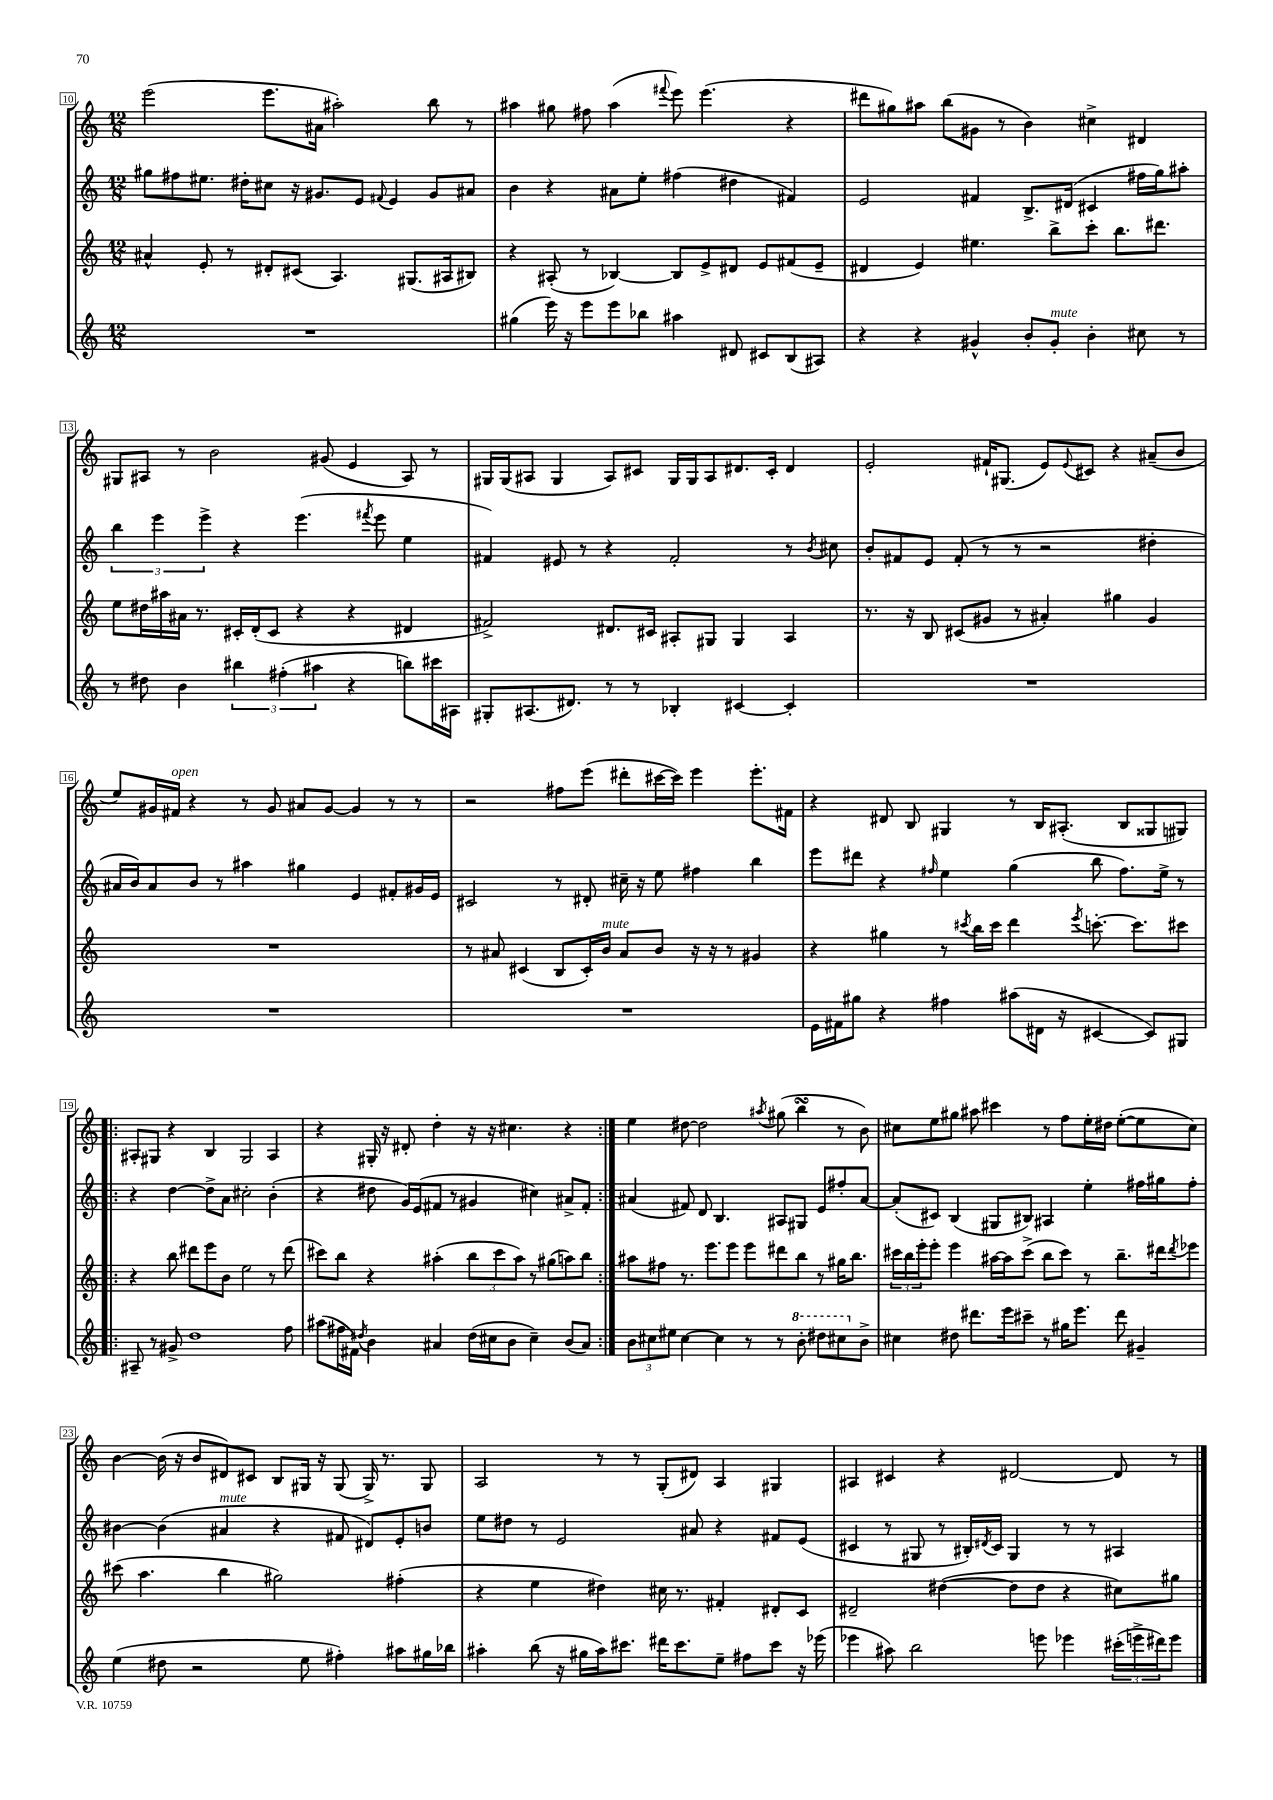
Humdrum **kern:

**kern	**kern	**kern	**kern
*part4	*part3	*part2	*part1
*staff4	*staff3	*staff2	*staff1
*clefG2	*clefG2	*clefG2	*clefG2
*k[]	*k[]	*k[]	*k[]
*M12/8	*M12/8	*M12/8	*M12/8
=10	=10	=10	=10
1.r	4a#X^^/	8gg#X\L	(2eee\
.	.	8ff#X\	.
.	8e'/	8.ee#X\J	.
.	8r	.	.
.	.	16dd#X'\KL	.
.	8d#X'/L	8cc#X\J	8.eee\L
.	(8c#X/J	16r	.
.	.	8.g#X/L	16a#X\Jk
.	4.A/)	.	2aa#X'\)
.	.	8e/J	.
.	.	8qqf#X/	.
.	.	4e/	.
.	(8.G#X/L	.	.
.	.	8g#/L	8bb\
.	16A#X/k	.	.
.	8B#X/J)	8a#X/J	8r
=11	=11	=11	=11
(4gg#X\	4r	4b\	4aa#X\
16eee\)	(8A#X'/	4r	8gg#X\
16r	.	.	.
8eee\L	8r	.	8ff#X\
8eee\	[4B-X/)	8a#X\L	(4aa#\
8bb-X\J	.	8ee'\J	.
.	.	.	8qqfff#X/
4aa#X\	8B-/L]	(4ff#X\	8eee\)
.	8e^/	.	(4.eee\
8d#X/	8d#X/J	4dd#X\	.
8c#X/L	8e/L	.	.
(8B/	(8f#X/	4f#X/)	4r
8A#X/J)	8e~/J	.	.
=12	=12	=12	=12
4r	4d#X/	2e/	8ddd#X\L
.	.	.	8gg#X\)
4r	4e/)	.	8aa#X\J
.	.	.	(8bb\L
4g#X^^/	4.ee#X\	4f#X/	8g#X\J
.	.	.	8r
8b'/L	.	8.B^/L	4b\)
!LO:TX:a:i:t=mute	!	!	!
8g#'/J	8bb^\L	.	.
.	.	(16d#X/Jk	.
4b'\	8ccc'\J	4c#X/	4cc#X^\
.	8.bb\L	.	.
8cc#X\	.	16ff#X\LL	4d#X/
.	8.ddd#X\J	16gg\J)	.
8r	.	8aa#X'\J	.
!!LO:LB:g=z
=13	=13	=13	=13
8r	8ee\L	6bb\	8G#X/L
8dd#X\	16dd#X\L	.	8A#X/J
.	.	6eee\	.
.	16aa#X\	.	.
4b\	16a#X\JJ	.	8r
.	8.r	.	.
.	.	6eee^\	.
.	.	.	2b\
6bb#X\	16c#X'/LL	4r	.
.	(16d'/J	.	.
.	8c#/J	.	.
(6ff#X'\	.	.	.
.	4r	(4.eee\	.
6aa#X\	.	.	.
.	.	.	(8g#X/
4r	4r	.	4e/
.	.	8qfff#X/	.
.	.	8eee\	.
8bbn\L)	4d#X/	4ee\	8A#/)
16ccc#X\L	.	.	8r
16A#X\JJ	.	.	.
=14	=14	=14	=14
8G#X'/L	2f#X^/)	4f#X/)	16G#X/LL
.	.	.	(16G#/J
(8.A#X/	.	.	8A#X/J
.	.	8e#X/	4G#/
8.d#X/J)	.	.	.
.	.	8r	.
8r	8.d#X/L	4r	8A#/L)
8r	.	.	8c#X/J
.	16c#X/Jk	.	.
4B-X'/	8A#X'/L	2f#'/	16G#/LL
.	.	.	16G#/J
.	8G#X/J	.	8A#/
[4c#X/	4G#/	.	8.d#X/
.	.	.	16c#'/Jk
4c#'/]	4A#/	8r	4d#/
.	.	8qb/	.
.	.	8cc#X\	.
=15	=15	=15	=15
1.r	8.r	8b'/L	2e'/
.	.	8f#X/	.
.	16r	.	.
.	8B/	8e/J	.
.	(8c#X/L	(8f#'/	.
.	8g#X/J	8r	16f#X`/KL
.	.	.	(8.G#X/J
.	8r	8r	.
.	4a#X'/)	2r	8e/L)
.	.	.	8qqe/
.	.	.	8c#X/J
.	4gg#X\	.	4r
.	4g#/	4dd#X'\	(8a#X~/L
.	.	.	8b/J
!!LO:LB:g=z
=16	=16	=16	=16
1.r	1.r	16a#X/LL	8ee/L)
.	.	16b/J)	.
.	.	8a#/	16g#X/L
!	!	!	!LO:TX:a:i:t=open
.	.	.	16f#X/JJ
.	.	8b/J	4r
.	.	8r	.
.	.	4aa#X\	8r
.	.	.	8g#/
.	.	4gg#X\	8a#X/L
.	.	.	[8g#/J
.	.	4e/	4g#/]
.	.	8f#X'/L	8r
.	.	16g#X/L	8r
.	.	16e/JJ	.
=17	=17	=17	=17
1.r	8r	2c#X/	2r
.	8a#X/	.	.
.	(4c#X/	.	.
.	8B/L	8r	8ff#X\L
.	16c#'/L)	8d#X'/	(8eee\J
!	!LO:TX:a:i:t=mute	!	!
.	16b/JJ	.	.
.	8a#/L	16cc#X~\	8ddd#X'\L
.	.	16r	.
.	8b/J	8ee\	[16ccc#X\L
.	.	.	16ccc#\JJ])
.	16r	4ff#X\	4eee\
.	16r	.	.
.	8r	.	.
.	4g#X/	4bb\	8.eee'\L
.	.	.	16f#X\Jk
=18	=18	=18	=18
16e\LL	4r	8eee\L	4r
16f#X\J	.	.	.
8gg#X\J	.	8ddd#X\J	.
4r	4gg#X\	4r	8d#X/
.	.	.	8B/
.	.	16qqff#X/	.
4ff#X\	8r	4ee\	4G#X/
.	8qccc#X/	.	.
.	16bb\LL	.	.
.	16ccc#\JJ	.	.
(8aa#X\L	4ddd\	(4gg\	8r
16d#X\Jk	.	.	16B/KL
16r	.	.	(8.A#X'/J
.	8qeee/	.	.
[4c#X/	[8.cccn'\	8bb\	.
.	.	8.ff#\L)	8B/L
.	8.ccc\L]	.	.
8c#/L])	.	.	8G##X/
.	.	16ee^\Jk	.
8G#X/J	8ccc#X\J	8r	8G#X/J)
!!LO:LB:g=z
=19!|:	=19!|:	=19!|:	=19!|:
8A#X~/	4r	4r	8A#X'/L
8r	.	.	8G#X/J
8g#X^/	8bb\	[4dd\	4r
1dd	8ddd#X\L	.	.
.	8eee\	8dd^\L]	4B/
.	8b\J	8a\J	.
.	2ee\	2cc#X'\	2G#/
.	8r	(4b'\	4A#/
8ff\	(8ddd#\	.	.
=20	=20	=20	=20
(8aa#X\L	8ccc#X\L)	4r	4r
16ff#X\L	8bb\J	.	.
16f#X\JJ)	.	.	.
8qdd#X/	.	.	.
4b\	4r	8dd#X\	16G#X'/
.	.	.	16r
.	.	16g/LL)	8d#X'/
.	.	(16e/J	.
4a#X/	(4aa#X'\	8f#X/J	4dd'\
.	.	8r	.
(16dd#\LL	12bb\L	4g#X/	16r
16cc#X\J	.	.	16r
.	12ccc#\	.	.
8b\J	.	.	4.cc#X\
.	12aa#\J)	.	.
4cc#~\)	8r	4cc#X\)	.
.	(8gg#X\L	.	.
(8b/L	8aan\)	8a#X^/L	4r
8a#/J)	8bb\J	8f#'/J	.
=21:|!	=21:|!	=21:|!	=21:|!
12b\L	8aa#X\L	(4a#X/	4ee\
12cc#X\	.	.	.
.	8ff#X\J	.	.
12ee#X\J	.	.	.
[4cc#\	8.r	8f#X/)	[8dd#X\
.	.	8d/	2dd#\]
.	8.eee\L	.	.
4cc#\]	.	4.B/	.
.	8eee\J	.	.
8r	8eee\L	.	.
.	.	.	8qaa#X/
8r	8ddd#X\	8A#X/L	(8gg#X\
*8va	*	*	*
8bb'\	8bb\J	8G#X/J	4bbsSsS\
8ddd#X\L	8r	8e/L	.
8ccc#X\	16gg#X\KL	8ff#X'/	8r
.	8.bb\J	.	.
*X8va	*	*	*
8b^\J	.	[8a#/J	8b\)
=22	=22	=22	=22
4cc#X\	24ccc#X\LL	(8a#'/L]	8cc#X\L
.	24bb\	.	.
.	24eee'\J	.	.
.	8eee'\J	8c#X/J)	8ee\
8dd#X\	4eee\	(4B/	8gg#X\J
8.ddd#X\L	.	.	8aa#X\
.	[16aa#X\LL	8G#X/L	4ccc#X\
16eee\k	16aa#\J]	.	.
8ccc#X~\J	(8ccc#^\J	8B#X/J)	.
8r	8bb\L	4A#X/	8r
16gg#X\KL	8ccc#\J)	.	8ff\L
8.eee\J	.	.	.
.	8r	4ee'\	16ee'\L
.	.	.	16dd#X\JJ
8ddd#\	8.bb~\L	.	([8ee'\L
4g#X~/	.	16ff#X\LL	8ee\]
.	16ddd#X\k	16gg#X\J	.
.	8qddd#/	.	.
.	8eee-X\J	8ff#'\J	8cc#\J)
!!LO:LB:g=z
=23	=23	=23	=23
(4ee\	(8ccc#X\	[4b#X\	[4b\
.	4.aa\	.	.
8dd#X\	.	(4b#\]	(16b\]
.	.	.	16r
2r	.	.	8b/L
!	!	!LO:TX:a:i:t=mute	!
.	4bb\	4a#X/	8d#X/)
.	.	.	8c#X/J
.	2gg#X\)	4r	8B/L
8ee\	.	.	16G#X/Jk
.	.	.	16r
4ff#X'\)	.	8f#X/	(8G#/
.	.	8d#X/L)	16G#^/)
.	.	.	8.r
8aa#X\L	(4ff#X'\	8e'/	.
16gg#X\L	.	8bn/J	8G#/
16bb-X\JJ	.	.	.
=24	=24	=24	=24
4aa#X'\	4r	8ee\L	2A/
.	.	8dd#X\J	.
(8bb\	4ee\	8r	.
16r	.	2e/	.
16gg#X\LL	.	.	.
16aa#\J)	4dd#X\)	.	8r
8.ccc#X\J	.	.	.
.	.	.	8r
16ddd#X\KL	16cc#X\	.	(8G'/L
8.ccc#\	8.r	.	.
.	.	8a#X/	8d#X/J)
8ee~\J	4f#X'/	4r	4A/
8ff#X\L	.	.	.
8ccc#\J	8d#X'/L	8f#X/L	4G#X/
16r	8c/J	(8e/J	.
(16eee-X\	.	.	.
=25	=25	=25	=25
4eee-X\	2d#X~/	4c#X/	4A#X/
8aa#X\)	.	8r	4c#X/
2bb\	.	8G#X/	.
.	([4dd#X\	8r	4r
.	.	16B#X'/LL)	.
.	.	8qd#X/	.
.	.	16c#/JJ	.
.	8dd#\L]	4G#/	[2d#X/
8eeen\	8dd#\J	.	.
4eee-X\	4r	8r	.
.	.	8r	.
(24ccc#X'\LL	8cc#X\L)	4A#X/	8d#/]
24eeen^\	.	.	.
24ddd#X\J)	.	.	.
8eee\J	8gg#X\J	.	8r
==	==	==	==
*-	*-	*-	*-
